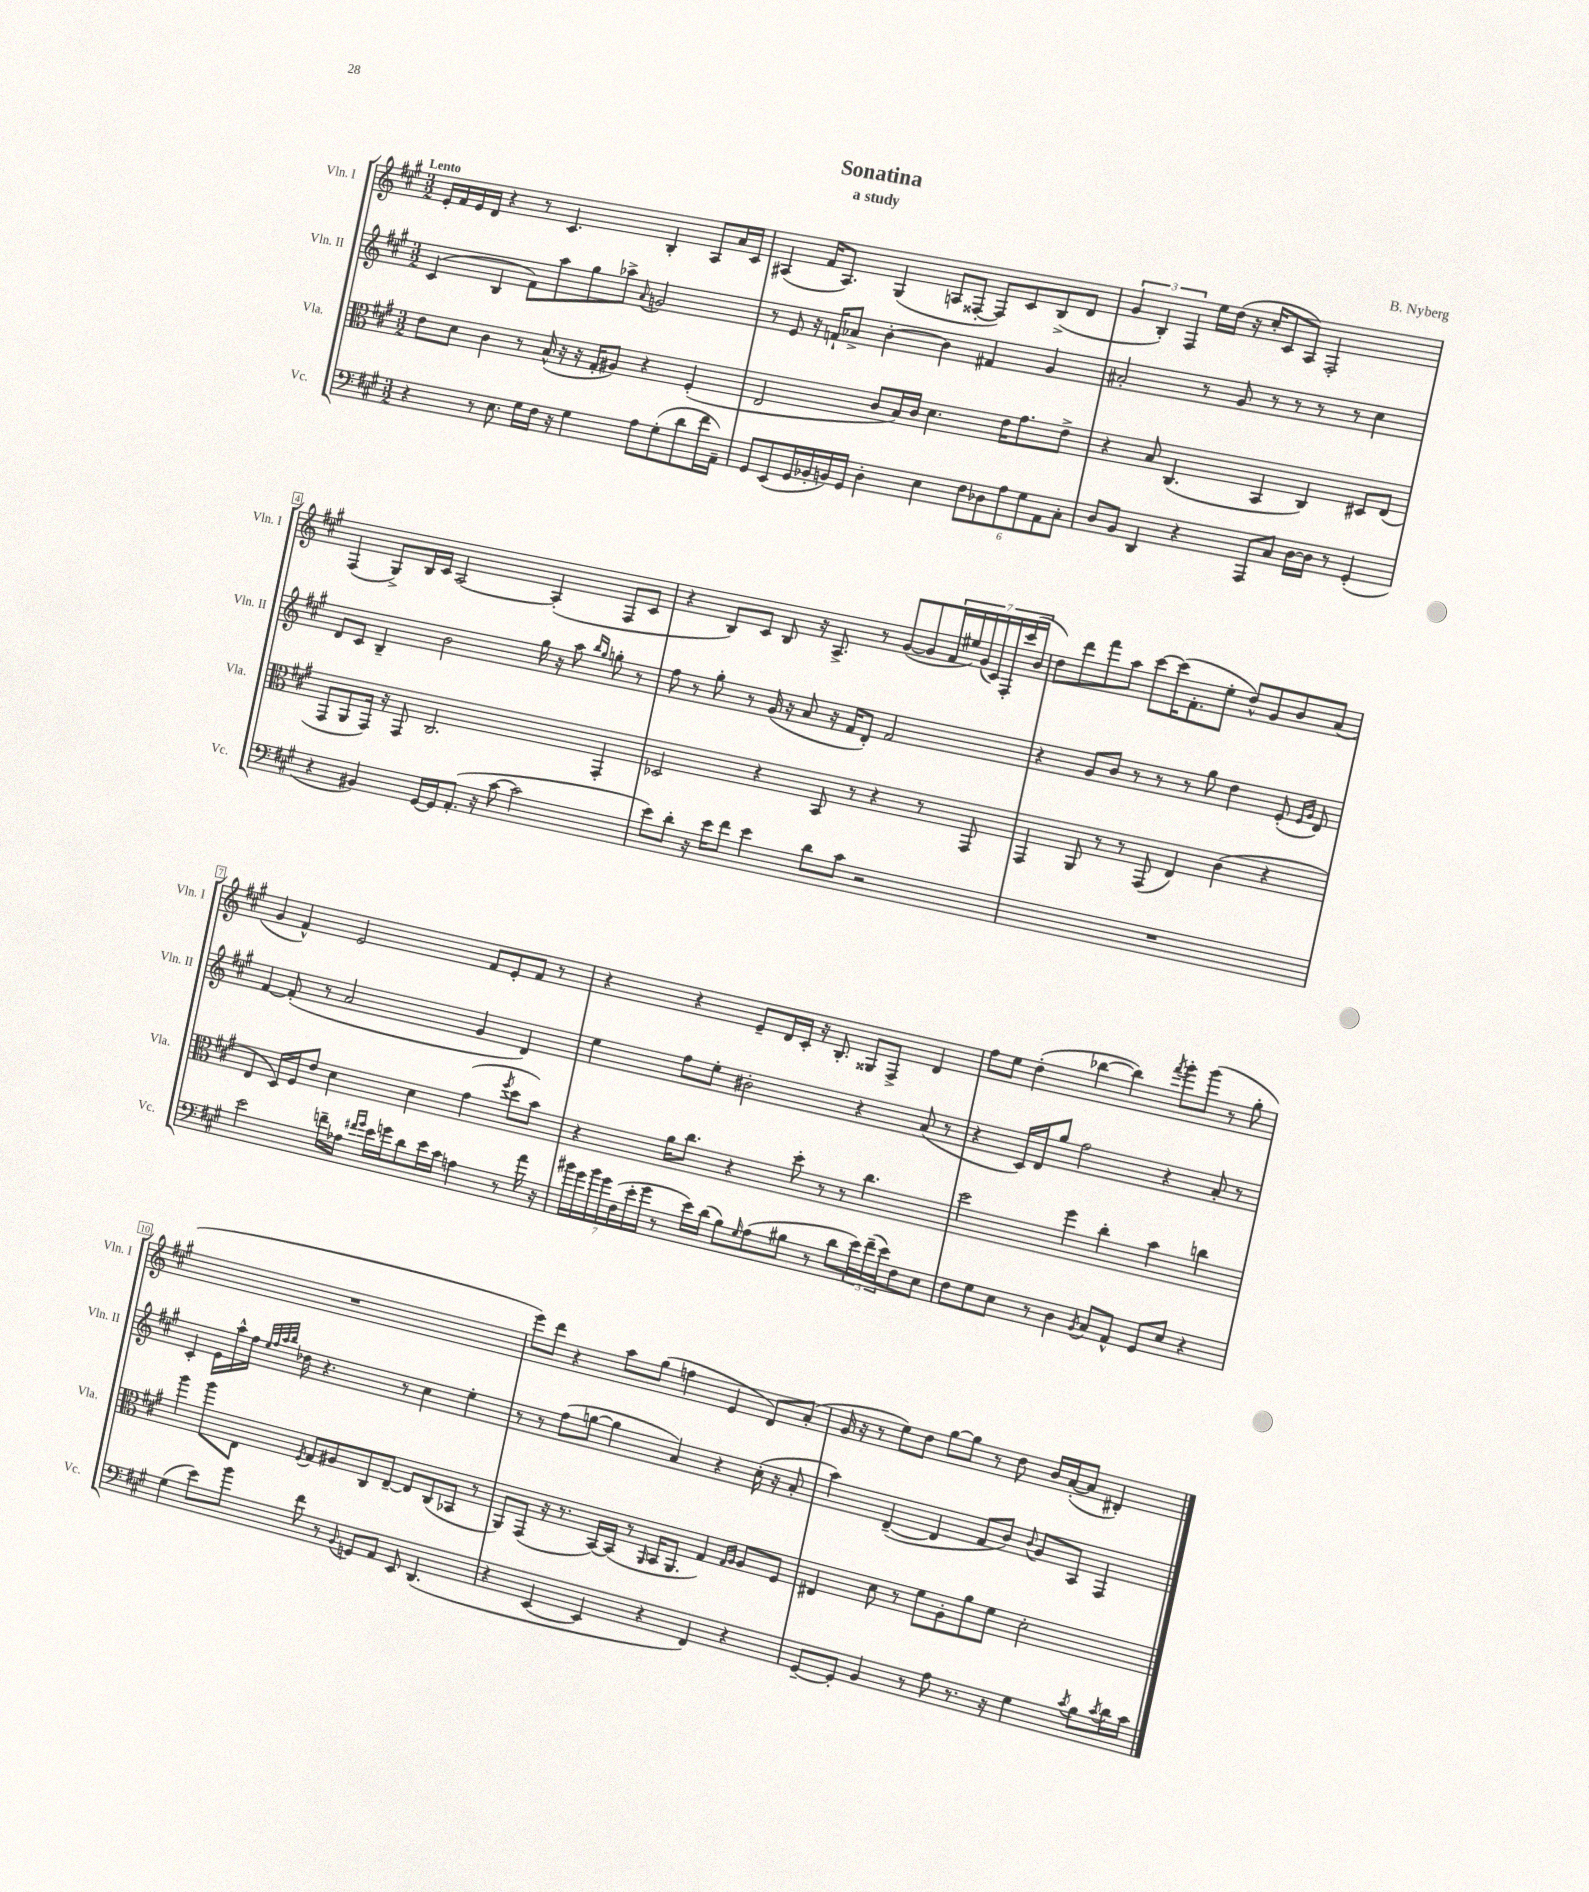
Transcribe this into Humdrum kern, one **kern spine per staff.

**kern	**kern	**kern	**kern
*staff4	*staff3	*staff2	*staff1
*clefF4	*clefC3	*clefG2	*clefG2
*k[f#c#g#]	*k[f#c#g#]	*k[f#c#g#]	*k[f#c#g#]
*M3/2	*M3/2	*M3/2	*M3/2
4r	8e	(4c#	16e'
.	.	.	16f#
.	8d	.	16e
.	.	.	16d
8r	4c#	4B	4r
8.E	.	.	.
.	8r	8f#)	8r
16G#	.	.	.
16F#	(16B^^	8aa	4.c#
16r	16r	.	.
4G#	16r	8gg#	.
.	16G#'	.	.
.	8A#)	8aa-^	.
.	.	8qqa	.
8A	4r	2g	4B'
(8G#'	.	.	.
8d	(4F#'	.	8A
16f#	.	.	16a
16AA~)	.	.	16c#
=	=	=	=
8GG#	2E	8r	(4A#
(8EE	.	8e	.
16GG#	.	16r	16f#
16BB-'	.	16f`	8.A#)
16BB)	.	8a-^	.
16GG#	.	.	.
4D'	8c#	[4b'	(4G#
.	16B)	.	.
.	16c#	.	.
4E	4.d	4b]	8A
.	.	.	[8F##'
12F#	.	4f#	8F##])
12D-	.	.	.
.	16e	.	8c#
12A	.	.	.
.	8.g#	.	.
12G#	.	4g#	(8B^
12AA	.	.	.
.	8e^	.	8d
12C#'	.	.	.
=	=	=	=
8D	4r	2a#'	6g#
8BB	.	.	.
.	.	.	6B')
4DD	8B	.	.
.	.	.	6F#
.	(4.C#	.	.
4r	.	8r	16ee
.	.	.	(16dd
.	.	8g#	16r
.	.	.	16cc#'
8AAA	4BB	8r	8c#
8C#	.	8r	8A)
[16D	4C#)	8r	2F#'
16D]	.	.	.
8r	.	8r	.
(4GG#'	8D#	4cc#	.
.	(8E	.	.
=	=	=	=
4r	8GG#	8d	(4F#
.	8AA	8c#	.
4BB#)	16GG#)	4B~	8G#^)
.	16r	.	.
.	8GG#	.	16B
.	.	.	16c#
[16GG#	2.C#	2b	[2A
16GG#]	.	.	.
(8.AA'	.	.	.
16r	.	.	.
[8c#	.	.	.
2c#]	.	16gg#	(4A']
.	.	16r	.
.	.	8aa	.
.	.	16qqbb	.
.	.	16qqgg#	.
.	4GG#'	8gg'	8F#
.	.	8r	8c#
=	=	=	=
8e)	2D-	8ff#	4r
8d'	.	8r	.
16r	.	8gg#'	8B)
16e	.	.	.
8f#	.	8r	8c#
4e	4r	(16g#	8B
.	.	16r	.
.	.	8a	16r
.	.	.	8.A^
8d	8BB	16r	.
.	.	16f#	.
8c#	8r	8d')	8r
2r	4r	2f#	([8g#
.	.	.	8g#]
.	8r	.	28f#
.	.	.	28ee#)
.	.	.	(28g#
.	.	.	28c#)
.	8GG#	.	.
.	.	.	28F#'
.	.	.	(28ccc#
.	.	.	28b
=	=	=	=
1.r	4GG#	4r	8dd)
.	.	.	8ddd
.	8AA	8g#	8fff#
.	8r	8b	8aa
.	8r	8r	[8ccc#
.	(8GG#	8r	(16ccc#]
.	.	.	8.f#'
.	4E)	8r	.
.	.	8gg#	8ee'
.	(4c#	4dd	8dd^^)
.	.	.	8g#
.	4r	(8e'	8b
.	.	16qqe	.
.	.	16qqg#	.
.	.	8d)	(8a
=	=	=	=
2e	4E	[4f#	4g#
.	16D)	(8f#']	4f#^^)
.	16F#	.	.
.	8e	8r	.
16f~	4d	2a	2e
16A-	.	.	.
16qqf#	.	.	.
16qqg#	.	.	.
16e	.	.	.
16g	.	.	.
8d	4d	.	.
16e	.	.	.
16c#	.	.	.
4A	(4g#	4g#	8f#
.	.	.	8e'
.	8qff#	.	.
8r	8dd	4d)	8f#
16a	8b)	.	8r
16r	.	.	.
=	=	=	=
28b#	4r	4ee	4r
28g#	.	.	.
28b#	.	.	.
28g#	.	.	.
(28F#	.	.	.
28e'	.	.	.
28g#	.	.	.
8r	16a	8ff#	4r
.	8.cc#	.	.
16e)	.	8ee'	.
(16d	.	.	.
8B)	4r	2b#'	8e~
16qqG#	.	.	.
(8A	.	.	16d
.	.	.	16c#'
8B#	8dd'	.	16r
.	.	.	8.B'
8r	8r	.	.
8d	8r	4r	8G##
24e)	4.cc#	.	8F#^
(24f#~	.	.	.
24e)	.	.	.
8F#	.	(8a	4d
8E	.	8r	.
=	=	=	=
8F#	2dd	4r	8ff#
8G#	.	.	8ee
8E	.	16c#)	(4dd'
.	.	16d	.
8r	.	8gg#	.
4D	4ff#	2ff#	[4bb-
8qBB	.	.	.
8C#	4cc#'	.	4bb-])
8AA^^	.	.	.
.	.	.	8qfff#
8GG#	4b	4r	8ggg#'
8E	.	.	(8ggg#
4r	4cc	8a'	8r
.	.	8r	8gg#'
=	=	=	=
(4G#	4aa	4c#'	1.r
8e)	8aa	16e	.
.	.	16aa^^	.
8b	8E	16ff#	.
.	.	32qqee	.
.	.	32qqff#	.
.	.	32qqaa	.
.	.	32qqbb	.
.	.	16dd-	.
.	8qF#	.	.
8f#	8G#	4.r	.
8r	8A#	.	.
8qqBB	.	.	.
8GG	8C#	.	.
8AA	[8E~	8r	.
8EE	8E]	4cc#	.
(4.DD	(8C#	.	.
.	8BB-	4ee'	.
.	8r	.	.
=	=	=	=
4r	8AA)	8r	8eee)
.	(8GG#	8r	8ddd
[4EE	16r	(8ff#	4r
.	8.r	.	.
.	.	[8gg	.
4EE]	[16BB)	4gg]	8aa
.	(16BB]	.	.
.	8r	.	(8gg#
.	16qqAA	.	.
4r	16BB	4a)	4ff
.	8.AA	.	.
4FF#)	4G#)	4r	4e
.	16qqG#	.	.
.	16qqA	.	.
4r	8A	(16cc#'	8d)
.	.	16r	.
.	8F#	8a'	(8a'
=	=	=	=
[8GG#~	4E#	4aa)	16g#
.	.	.	16r
8GG#']	.	.	8r
4BB	8d	([4d~	8ee)
.	8r	.	8dd
8r	8f#	4d]	[8gg#
8A	8A'	.	8gg#]
8.r	8a	8f#	8r
.	8f#	8b)	8dd
16r	.	.	.
.	.	8qqb	.
4G#	2d'	8g#	16b
.	.	.	([16a'
.	.	8A	8a]
8qc#	.	.	.
8B	.	4F#	4d#')
8qc#	.	.	.
16d	.	.	.
16c#	.	.	.
==	==	==	==
*-	*-	*-	*-
